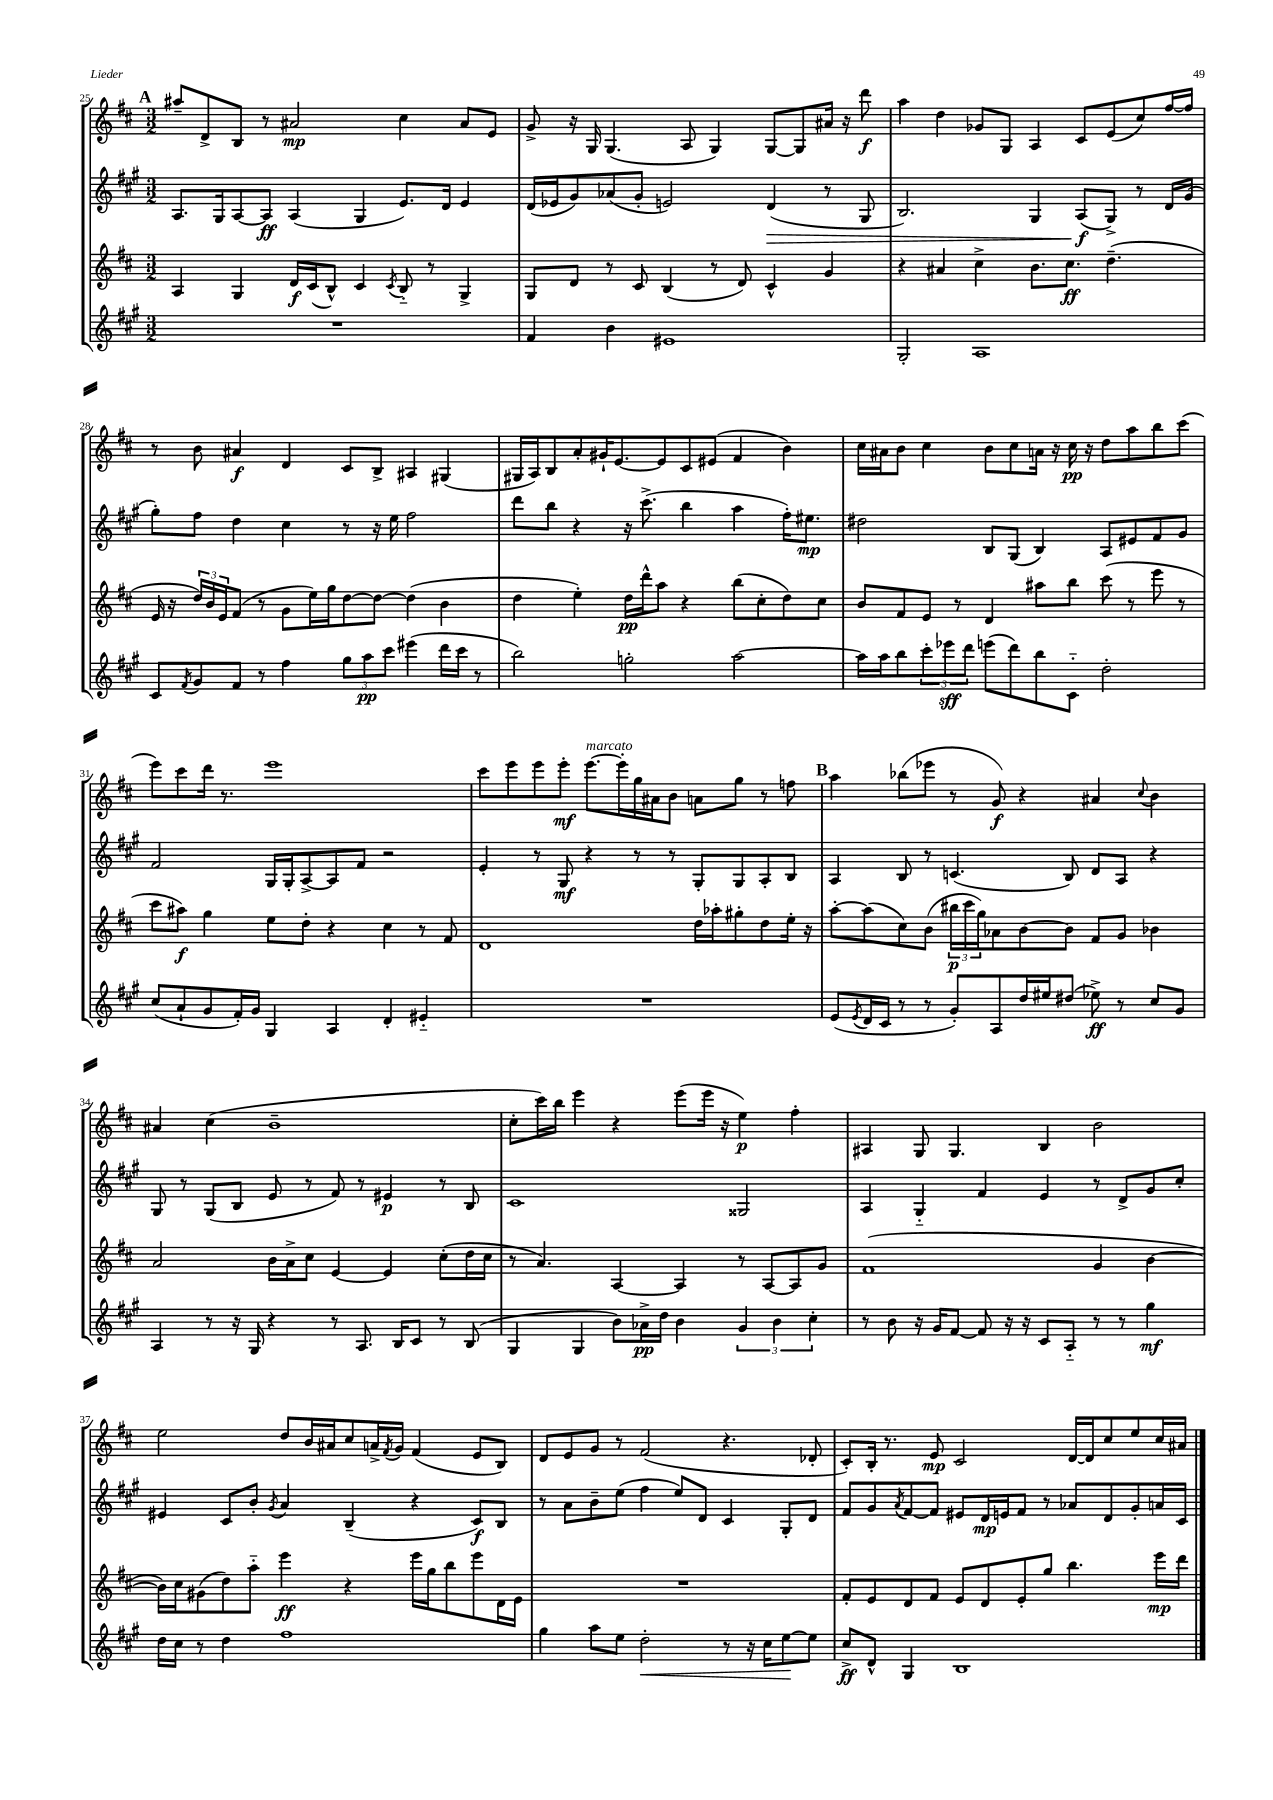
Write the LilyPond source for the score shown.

<<
\new StaffGroup <<
\new Staff = "s0" {
    \clef treble \key d \major \numericTimeSignature \time 3/2
    \mark \markup { \bold "A" } ais''8-- d'8-> b8 r8 ais'2\mp cis''4 ais'8 e'8 |
    g'8-> r16 g16 g4.( a8 g4) g8~ g8 ais'16 r16 d'''8\f |
    a''4 d''4 ges'8 g8 a4 cis'8 e'8( cis''8) fis''16~ fis''16 |
    r8 b'8 ais'4\f d'4 cis'8 b8-> ais4 gis4( |
    gis16 a16) b8 a'8-. gis'16-! e'8.~ e'8 cis'8 eis'8( fis'4 b'4) |
    cis''16 ais'16 b'8 cis''4 b'8 cis''8 a'16 r16 cis''16\pp r16 d''8 a''8 b''8 cis'''8( |
    e'''8) cis'''8 d'''16 r8. e'''1 |
    cis'''8 e'''8 e'''8 e'''8-.\mf e'''8.~^\markup { \italic "marcato" } e'''16-. g''16 ais'16 b'8 a'8 g''8 r8 f''8 |
    \mark \markup { \bold "B" } a''4 bes''8( ees'''8 r8 g'8\f) r4 ais'4 \appoggiatura { cis''8 } b'4 |
    ais'4 cis''4( b'1-- |
    cis''8-. cis'''16) b''16 e'''4 r4 e'''8( e'''16 r16 e''4\p) fis''4-. |
    ais4 g8 g4. b4 b'2 |
    e''2 d''8 b'16 ais'16 cis''8 a'16-> \acciaccatura { fis'8 } g'16 fis'4( e'8 b8) |
    d'8 e'8 g'8 r8 fis'2( r4. des'8-. |
    cis'8-.) b16-. r8. e'8\mp cis'2 d'16~ d'16 cis''8 e''8 cis''16 ais'16 \bar "|." |
}
\new Staff = "s1" {
    \clef treble \key a \major \numericTimeSignature \time 3/2
    \mark \markup { \bold "A" } a8. gis16 a8~ a8\ff a4( gis4 e'8.) d'16 e'4 |
    d'16( ees'16 gis'8) aes'8( gis'8-. e'2) d'4\>( r8 gis8 |
    b2.) gis4 a8\f\!( gis8->) r8 d'16 gis'16( |
    gis''8-.) fis''8 d''4 cis''4 r8 r16 e''16 fis''2 |
    d'''8 b''8 r4 r16 cis'''8.->( b''4 a''4 fis''16-.) eis''8.\mp |
    dis''2 b8 gis8( b4) a8 eis'8 fis'8 gis'8 |
    fis'2 gis16 gis16-. a8~-> a8 fis'8 r2 |
    e'4-. r8 gis8\mf r4 r8 r8 gis8-. gis8 a8-. b8 |
    \mark \markup { \bold "B" } a4 b8 r8 c'4.( b8) d'8 a8 r4 |
    gis8 r8 gis8( b8 e'8 r8 fis'8) r8 eis'4\p r8 b8 |
    cis'1 gisis2 |
    a4 gis4-_ fis'4 e'4 r8 d'8-> gis'8 cis''8-. |
    eis'4 cis'8 b'8-. \acciaccatura { gis'8 } a'4 b4--( r4 cis'8\f) b8 |
    r8 a'8 b'8-- e''8( fis''4 e''8) d'8 cis'4 gis8-. d'8 |
    fis'8 gis'8 \acciaccatura { a'8 } fis'8~ fis'8 eis'8 d'16\mp e'16 fis'8 r8 aes'8 d'8 gis'8-. a'16 cis'16 \bar "|." |
}
\new Staff = "s2" {
    \clef treble \key d \major \numericTimeSignature \time 3/2
    \mark \markup { \bold "A" } a4 g4 d'16\f cis'16( b8-^) cis'4 \acciaccatura { cis'8 } b8-_ r8 g4-> |
    g8 d'8 r8 cis'8 b4( r8 d'8) cis'4-^ g'4 |
    r4 ais'4 cis''4-> b'8. cis''8.\ff d''4.--( |
    e'16 r16 \tuplet 3/2 { d''16) b'16 e'16 } fis'8( r8 g'8 e''16) g''16 d''8~ d''8~ d''4( b'4 |
    d''4 e''4-.) d''16\pp d'''16-^ a''8 r4 b''8( cis''8-. d''8) cis''8 |
    b'8 fis'8 e'8 r8 d'4 ais''8 b''8 cis'''8( r8 e'''8 r8 |
    cis'''8 ais''8\f) g''4 e''8 d''8-. r4 cis''4 r8 fis'8 |
    d'1 d''16 aes''16-. gis''8-. d''8 e''16-. r16 |
    \mark \markup { \bold "B" } a''8~-. a''8( cis''8) b'8( \tuplet 3/2 { bis''16\p cis'''16 g''16) } aes'8 b'8~ b'8 fis'8 g'8 bes'4 |
    a'2 b'16 a'16-> cis''8 e'4~ e'4 cis''8-.( d''16 cis''16 |
    r8 a'4.) a4~ a4 r8 a8~ a8 g'8 |
    fis'1( g'4 b'4~ |
    b'16) cis''16 gis'8( d''8) a''8-_ e'''4\ff r4 e'''16 g''16 b''8 e'''8 d'16 e'16 |
    R1. |
    fis'8-. e'8 d'8 fis'8 e'8 d'8 e'8-. g''8 b''4. e'''16\mp d'''16 \bar "|." |
}
\new Staff = "s3" {
    \clef treble \key a \major \numericTimeSignature \time 3/2
    \mark \markup { \bold "A" } R1. |
    fis'4 b'4 eis'1 |
    gis2-. a1 |
    cis'8 \acciaccatura { fis'8 } gis'8 fis'8 r8 fis''4 \tuplet 3/2 { gis''8 a''8\pp cis'''8 } eis'''4( d'''16 cis'''16 r8 |
    b''2) g''2-. a''2~ |
    a''16 a''16 b''8 \tuplet 3/2 { cis'''8-. ees'''8\sff d'''8 } e'''8( d'''8) b''8 cis'8-_ d''2-. |
    cis''8( a'8-! gis'8 fis'16-.) gis'16 gis4 a4 d'4-. eis'4-_ |
    R1. |
    \mark \markup { \bold "B" } e'8( \acciaccatura { e'8 } d'16 cis'16 r8 r8 gis'8-.) a8 d''16 eis''16 dis''8( ees''8->\ff) r8 cis''8 gis'8 |
    a4 r8 r16 gis16 r4 r8 a8. b16 cis'8 r8 b8( |
    gis4 gis4 b'8) aes'16->\pp d''16 b'4 \tuplet 3/2 { gis'4 b'4 cis''4-. } |
    r8 b'8 r16 gis'16 fis'8~ fis'8 r16 r16 cis'8 a8-_ r8 r8 gis''4\mf |
    d''16 cis''16 r8 d''4 fis''1 |
    gis''4 a''8 e''8 d''2-.\< r8 r16 cis''16 e''8~\! e''8 |
    cis''8->\ff d'8-^ gis4 b1 \bar "|." |
}
>>
>>
\layout { \context { \Score currentBarNumber = #25 } }
